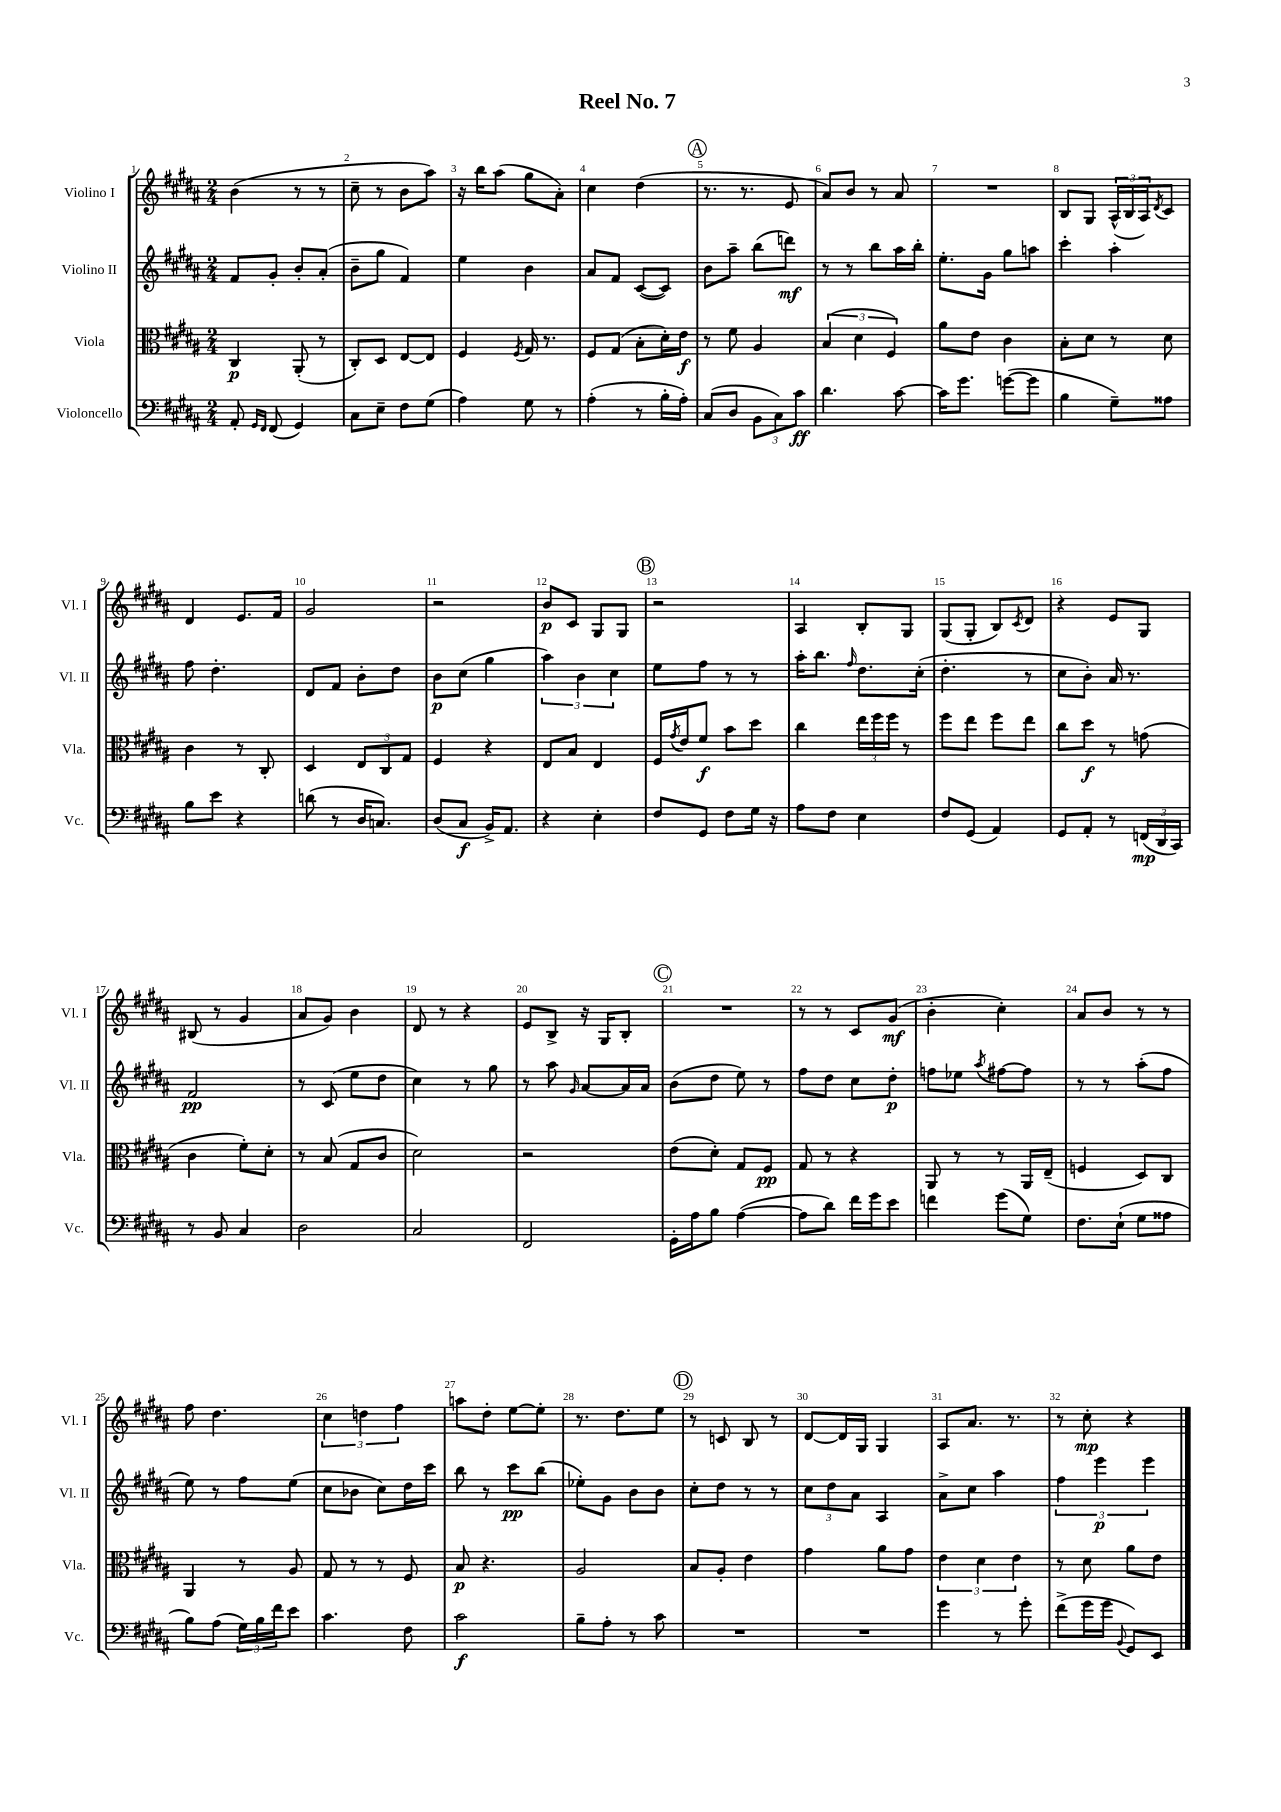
\header { title = "Reel No. 7" }
<<
\new StaffGroup <<
\new Staff = "s0" \with { instrumentName = "Violino I" shortInstrumentName = "Vl. I" } {
    \clef treble \key b \major \numericTimeSignature \time 2/4
    b'4( r8 r8 |
    cis''8-- r8 b'8 ais''8) |
    r16 b''16 ais''8( gis''8 ais'8-.) |
    cis''4 dis''4( |
    \mark \markup { \circle "A" } r8. r8. e'8 |
    ais'8) b'8 r8 ais'8 |
    R2 |
    b8 gis8 \tuplet 3/2 { ais16-^( b16 ais16) } \acciaccatura { dis'8 } cis'8 |
    dis'4 e'8. fis'16 |
    gis'2 |
    r2 |
    b'8\p cis'8 gis8 gis8 |
    \mark \markup { \circle "B" } r2 |
    ais4 b8-. gis8 |
    gis8( gis8-. b8) \acciaccatura { cis'8 } dis'8 |
    r4 e'8 gis8 |
    bis8( r8 gis'4 |
    ais'8 gis'8) b'4 |
    dis'8 r8 r4 |
    e'8 b8-> r16 gis16 b8-. |
    \mark \markup { \circle "C" } R2 |
    r8 r8 cis'8 gis'8\mf( |
    b'4-. cis''4-.) |
    ais'8 b'8 r8 r8 |
    fis''8 dis''4. |
    \tuplet 3/2 { cis''4 d''4 fis''4 } |
    a''8 dis''8-. e''8~ e''8-. |
    r8. dis''8. e''8 |
    \mark \markup { \circle "D" } r8 c'8 b8 r8 |
    dis'8~ dis'16 gis16 gis4 |
    ais8 ais'8. r8. |
    r8 cis''8-.\mp r4 \bar "|." |
}
\new Staff = "s1" \with { instrumentName = "Violino II" shortInstrumentName = "Vl. II" } {
    \clef treble \key b \major \numericTimeSignature \time 2/4
    fis'8 gis'8-. b'8-. ais'8-.( |
    b'8-- gis''8 fis'4) |
    e''4 b'4 |
    ais'8 fis'8 cis'8~( cis'8) |
    \mark \markup { \circle "A" } b'8 ais''8-- b''8( d'''8\mf) |
    r8 r8 b''8 ais''16 b''16-. |
    e''8.-. gis'16 gis''8 a''8 |
    cis'''4-. ais''4-. |
    fis''8 dis''4.-. |
    dis'8 fis'8 b'8-. dis''8 |
    b'8\p cis''8( gis''4 |
    \tuplet 3/2 { ais''4) b'4 cis''4 } |
    \mark \markup { \circle "B" } e''8 fis''8 r8 r8 |
    ais''16-. b''8. \grace { fis''16 } dis''8. cis''16-.( |
    dis''4.-. r8 |
    cis''8 b'8-.) ais'16 r8. |
    fis'2\pp |
    r8 cis'8( e''8 dis''8 |
    cis''4) r8 gis''8 |
    r8 ais''8 \grace { gis'16 } ais'8~ ais'16 ais'16 |
    \mark \markup { \circle "C" } b'8( dis''8 e''8) r8 |
    fis''8 dis''8 cis''8 dis''8-.\p |
    f''8 ees''8 \acciaccatura { ais''8 } fis''8~ fis''8 |
    r8 r8 ais''8-.( fis''8 |
    e''8) r8 fis''8 e''8( |
    cis''8 bes'8 cis''8) dis''16 cis'''16 |
    b''8 r8 cis'''8\pp b''8( |
    ees''8-.) gis'8 b'8 b'8 |
    \mark \markup { \circle "D" } cis''8-. dis''8 r8 r8 |
    \tuplet 3/2 { cis''8 dis''8 ais'8 } ais4 |
    ais'8-> cis''8 ais''4 |
    \tuplet 3/2 { fis''4 e'''4\p e'''4 } \bar "|." |
}
\new Staff = "s2" \with { instrumentName = "Viola" shortInstrumentName = "Vla." } {
    \clef alto \key b \major \numericTimeSignature \time 2/4
    cis4\p ais,8-.( r8 |
    cis8-.) dis8 e8~ e8 |
    fis4 \acciaccatura { fis8 } gis16 r8. |
    fis8 gis8( b8-. dis'16-.) e'16\f |
    \mark \markup { \circle "A" } r8 fis'8 ais4 |
    \tuplet 3/2 { b4( dis'4 fis4) } |
    ais'8 e'8 cis'4 |
    b8-. dis'8 r8 dis'8 |
    cis'4 r8 cis8-. |
    dis4 \tuplet 3/2 { e8 cis8 gis8 } |
    fis4 r4 |
    e8 b8 e4 |
    \mark \markup { \circle "B" } fis16 \acciaccatura { gis'8 } e'16 fis'8\f b'8 dis''8 |
    cis''4 \tuplet 3/2 { e''16 fis''16 fis''16 } r8 |
    fis''8 e''8 fis''8 e''8 |
    cis''8 dis''8\f r8 g'8( |
    cis'4 fis'8-.) dis'8-. |
    r8 b8( gis8 cis'8 |
    dis'2) |
    r2 |
    \mark \markup { \circle "C" } e'8( dis'8-.) gis8 fis8\pp |
    gis8 r8 r4 |
    ais,8 r8 r8 ais,16 e16--( |
    f4 dis8) cis8 |
    ais,4 r8 ais8 |
    gis8 r8 r8 fis8 |
    b8\p r4. |
    ais2 |
    \mark \markup { \circle "D" } b8 ais8-. e'4 |
    gis'4 ais'8 gis'8 |
    \tuplet 3/2 { e'4 dis'4 e'4 } |
    r8 dis'8 ais'8 e'8 \bar "|." |
}
\new Staff = "s3" \with { instrumentName = "Violoncello" shortInstrumentName = "Vc." } {
    \clef bass \key b \major \numericTimeSignature \time 2/4
    ais,8-. \grace { gis,16 fis,16 } fis,8( gis,4) |
    cis8 e8-- fis8 gis8( |
    ais4) gis8 r8 |
    ais4-.( r8 b16-. ais16-.) |
    \mark \markup { \circle "A" } cis8( dis8 \tuplet 3/2 { b,8 cis8) cis'8\ff } |
    dis'4. cis'8~ |
    cis'16 gis'8. g'8~( g'8 |
    b4 gis8--) aisis8 |
    b8 e'8 r4 |
    d'8( r8 dis16 c8.) |
    dis8( cis8\f b,16->) ais,8. |
    r4 e4-. |
    \mark \markup { \circle "B" } fis8 gis,8 fis8 gis16 r16 |
    ais8 fis8 e4 |
    fis8 gis,8( ais,4) |
    gis,8 ais,8-. r8 \tuplet 3/2 { f,16\mp( dis,16 cis,16) } |
    r8 b,8 cis4 |
    dis2 |
    cis2 |
    fis,2 |
    \mark \markup { \circle "C" } gis,16-. ais16 b8 ais4~( |
    ais8 dis'8) fis'16 gis'16 e'8 |
    f'4 gis'8( gis8) |
    fis8. e16-!( gis8 aisis8 |
    b8) ais8( \tuplet 3/2 { gis16) b16 fis'16 } e'8 |
    cis'4. fis8 |
    cis'2\f |
    b8-- ais8-. r8 cis'8 |
    \mark \markup { \circle "D" } R2 |
    R2 |
    gis'4 r8 gis'8-. |
    fis'8->( gis'16 gis'16 \appoggiatura { b,8 } gis,8) e,8 \bar "|." |
}
>>
>>
\layout { \context { \Score \override BarNumber.break-visibility = ##(#f #t #t) barNumberVisibility = #all-bar-numbers-visible } }
